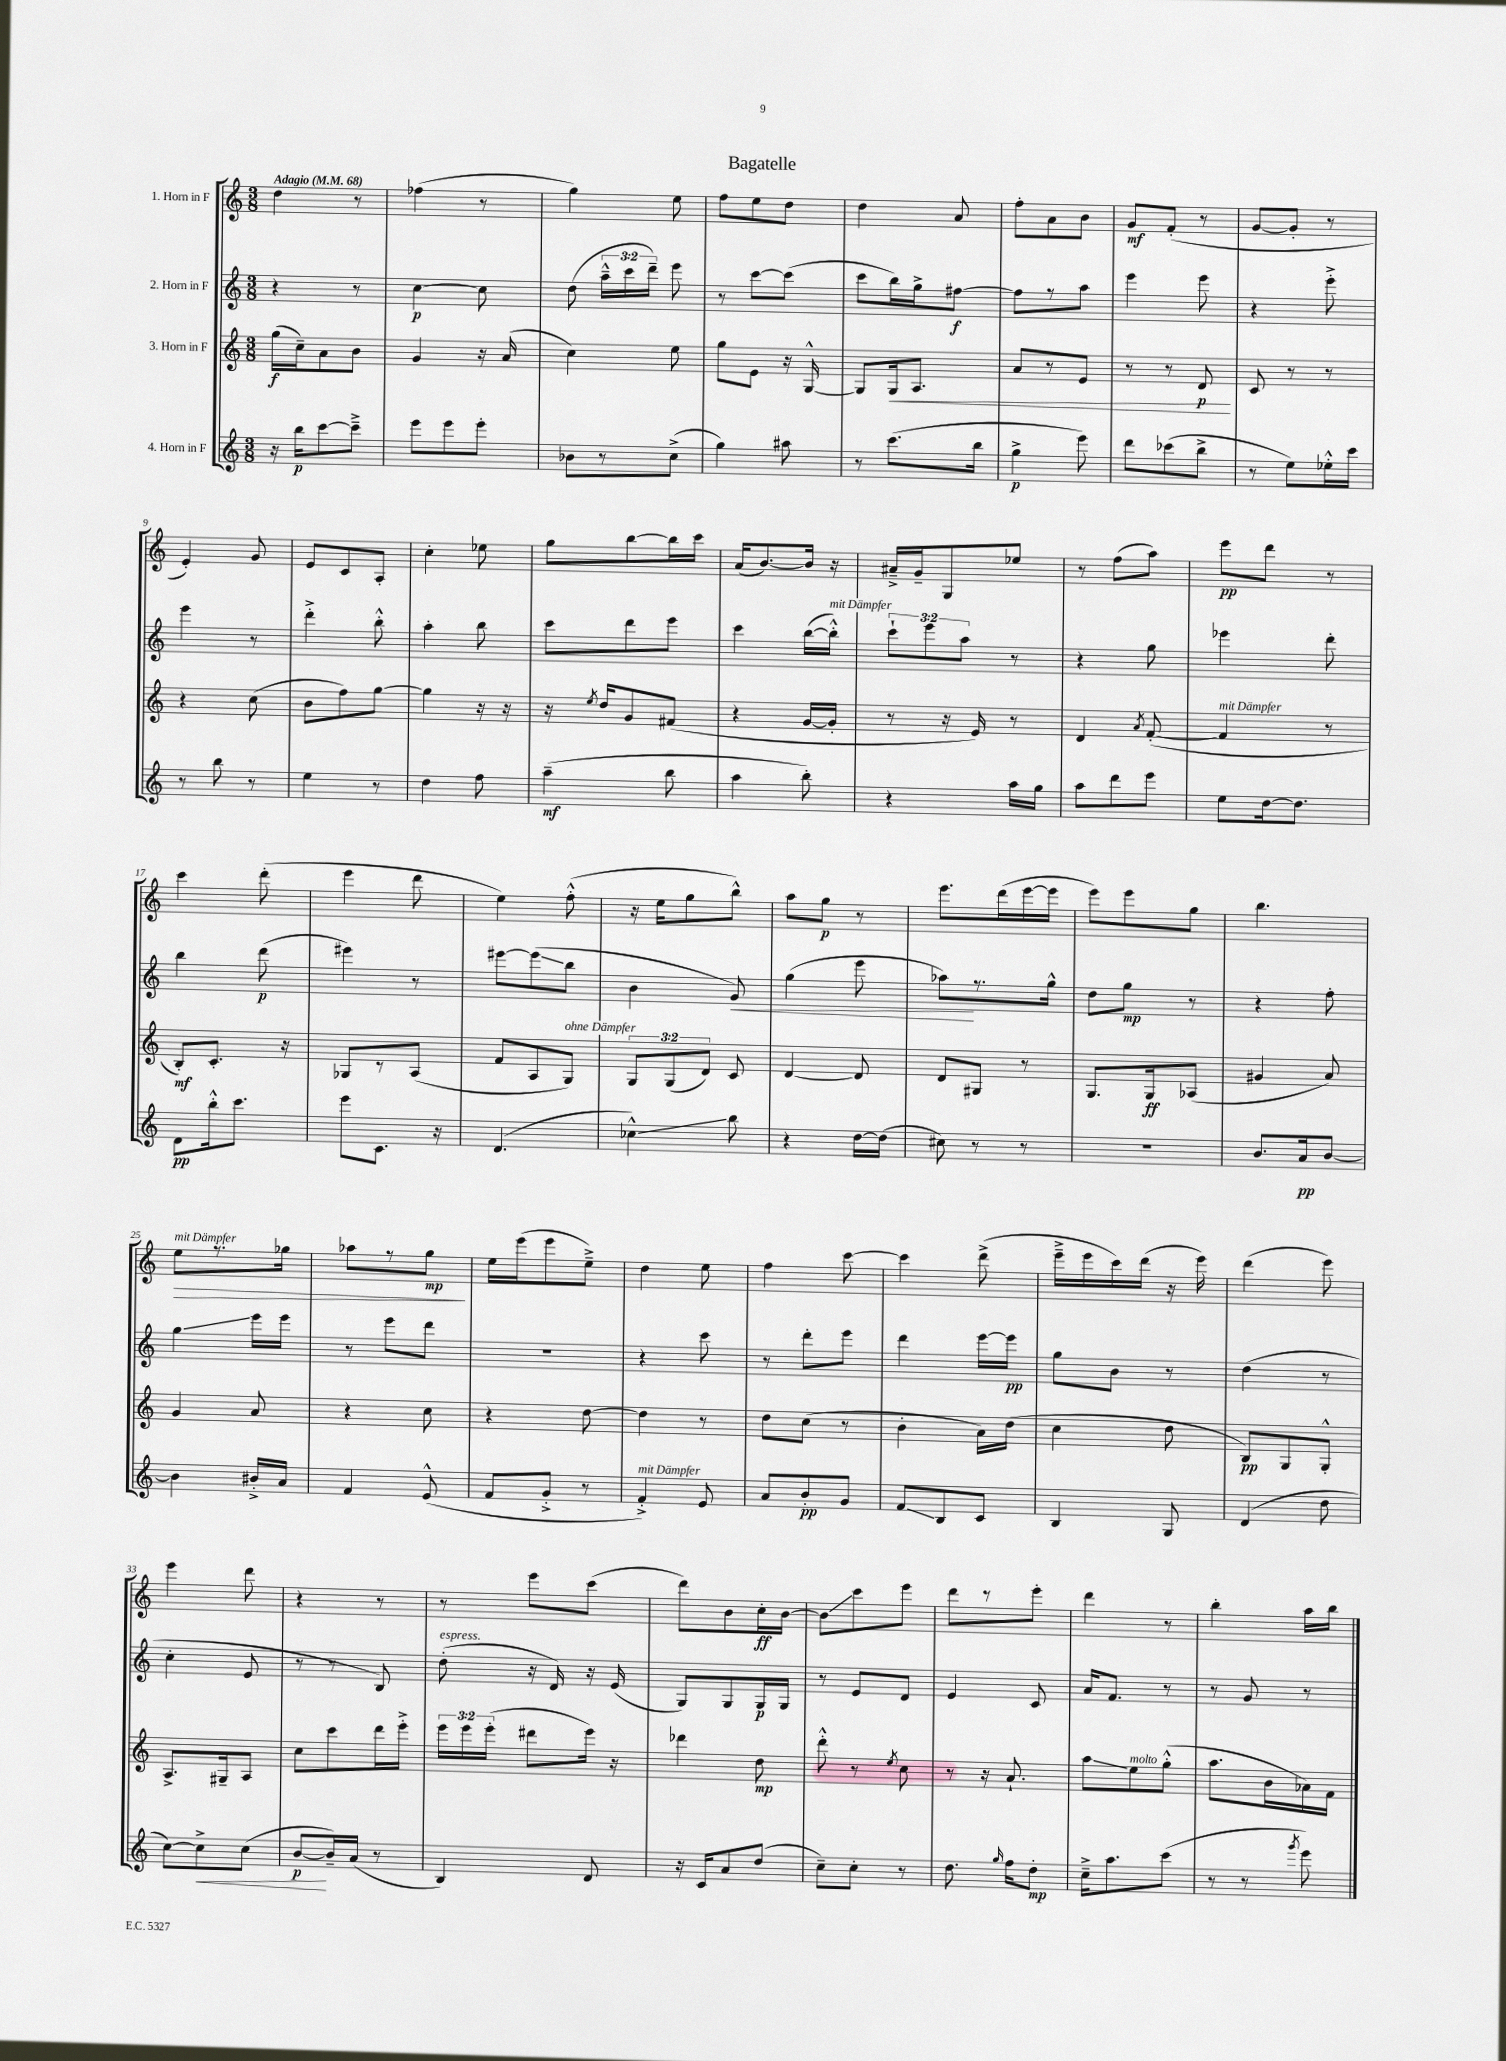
\header { title = "Bagatelle" }
<<
\new StaffGroup <<
\new Staff = "s0" \with { instrumentName = "1. Horn in F" } {
    \clef treble \key c \major \numericTimeSignature \time 3/8 \tempo "Adagio" 4 = 68
    \autoBeamOff d''4 r8 |
    fes''4( r8 |
    g''4) e''8 |
    f''8[ e''8 d''8] |
    d''4 a'8 |
    f''8[-. a'8 b'8] |
    g'8[\mf f'8]-.( r8 |
    g'8[~ g'8]-. r8 |
    e'4-.) g'8 |
    e'8[ c'8 a8]-. |
    c''4-. ees''8 |
    g''8[ b''8~ b''16 c'''16] |
    a'16[( b'8.~) b'16] r16 |
    ais'16[---> g'16-- g8 ees''8] |
    r8 f''8[( a''8]) |
    e'''8[\pp d'''8] r8 |
    c'''4 d'''8-.( |
    e'''4 d'''8 |
    e''4) f''8-.-^( |
    r16 e''16[ g''8 b''8]-^) |
    a''8[ g''8]\p r8 |
    e'''8.[ d'''16( e'''16~ e'''16] |
    e'''8[) e'''8 g''8] |
    b''4. |
    e''8[\>^\markup { \italic "mit Dämpfer" } r8. ges''16] |
    aes''8[ r8 g''8]\mp\! |
    e''16[ e'''16( e'''8 e''8]--->) |
    d''4 e''8 |
    f''4 c'''8~ |
    c'''4 d'''8->( |
    e'''16[---> e'''16 c'''16) d'''16]( r16 e'''16) |
    d'''4( e'''8) |
    e'''4 d'''8 |
    r4 r8 |
    r8 e'''8[ c'''8]( |
    d'''8[) b'8 c''16-.\ff b'16]~ |
    b'8[\glissando c'''8 e'''8] |
    d'''8[ r8 e'''8]-. |
    d'''4 r8 |
    b''4-. a''16[ b''16] \bar "|." |
}
\new Staff = "s1" \with { instrumentName = "2. Horn in F" } {
    \clef treble \key c \major \numericTimeSignature \time 3/8 \override Staff.TupletNumber.text = #tuplet-number::calc-fraction-text
    \autoBeamOff r4 r8 |
    c''4~\p c''8 |
    d''8( \tuplet 3/2 { a''16[---^ c'''16 d'''16]--) } e'''8 |
    r8 c'''8[~ c'''8]( |
    c'''8[ b''16) g''16-> fis''8]~\f |
    fis''8[ r8 a''8] |
    e'''4 e'''8 |
    r4 e'''8-.-> |
    e'''4 r8 |
    d'''4-.-> b''8-.-^ |
    a''4-. b''8 |
    c'''8[ d'''8 e'''8] |
    c'''4 b''16[~( b''16]-.-^^\markup { \italic "mit Dämpfer" }) |
    \tuplet 3/2 { c'''8[-! e'''8 a''8] } r8 |
    r4 g''8 |
    ees'''4 d'''8-. |
    b''4 d'''8\p( |
    eis'''4) r8 |
    eis'''8[~ eis'''8\glissando( b''8] |
    b'4 g'8\<) |
    g''4( e'''8 |
    aes''8[\!) r8. g''16]-^ |
    d''8[ g''8]\mp r8 |
    r4 f''8-. |
    g''4\glissando e'''16[ e'''16] |
    r8 e'''8[ d'''8] |
    R4. |
    r4 c'''8 |
    r8 d'''8[-. e'''8] |
    d'''4 e'''16[~ e'''16]\pp |
    g''8[ b'8] r8 |
    d''4( r8 |
    c''4-. e'8 |
    r8 r8 b8) |
    d''8-.^\markup { \italic "espress." }( r16 d'16) r16 e'16( |
    g8[) g8 g16\p g16] |
    r8 e'8[ d'8] |
    e'4 c'8 |
    a'16[ f'8.] r8 |
    r8 g'8 r8 \bar "|." |
}
\new Staff = "s2" \with { instrumentName = "3. Horn in F" } {
    \clef treble \key c \major \numericTimeSignature \time 3/8 \override Staff.TupletNumber.text = #tuplet-number::calc-fraction-text
    \autoBeamOff g''16[\f( c''16--) a'8 b'8] |
    g'4 r16 a'16( |
    c''4) e''8 |
    g''8[ e'8] r16 g16~-^ |
    g8[ g16\< a8.] |
    a'8[ r8 e'8] |
    r8 r8 d'8\p\! |
    c'8 r8 r8 |
    r4 c''8( |
    b'8[ f''8) g''8]~ |
    g''4 r16 r16 |
    r16 \acciaccatura { e''8 } d''16[ g'8 fis'8]( |
    r4 g'16[~ g'16]-. |
    r8 r16 e'16) r8 |
    d'4 \acciaccatura { a'8 } f'8~-.( |
    f'4^\markup { \italic "mit Dämpfer" } r8 |
    b8[-.\mf) c'8.]-. r16 |
    ges8[ r8 a8]( |
    f'8[ a8 g8]^\markup { \italic "ohne Dämpfer" }) |
    \tuplet 3/2 { g8[ g8( d'8]) } c'8 |
    d'4~ d'8 |
    d'8[ gis8] r8 |
    g8.[ g16\ff aes8]( |
    gis'4 a'8) |
    g'4 a'8 |
    r4 c''8 |
    r4 d''8~ |
    d''4 r8 |
    d''8[ c''8]( r8 |
    b'4-. a'16[) d''16]( |
    c''4 d''8 |
    b8[\pp) g8 g8]-.-^ |
    a8.[-> gis16-- a8] |
    c''8[ c'''8 d'''16 e'''16]-.-> |
    \tuplet 3/2 { e'''16[ e'''16 e'''16]-.( } dis'''8[ e'''16]) r16 |
    des'''4 d''8\mp |
    d'''8-.-^ r8 \acciaccatura { e''8 } c''8 |
    r8 r16 a'8.-! |
    a''8[\glissando e''8^\markup { \italic "molto" } g''8]-.-^( |
    a''8.[ b'16 aes'16) f'16] \bar "|." |
}
\new Staff = "s3" \with { instrumentName = "4. Horn in F" } {
    \clef treble \key c \major \numericTimeSignature \time 3/8
    \autoBeamOff r16 b''16[\p c'''8~ c'''8]---> |
    e'''8[ e'''8 e'''8]-. |
    bes'8[ r8 c''8]->( |
    g''4) ais''8 |
    r8 c'''8.[( b''16] |
    g''4->\p e'''8) |
    d'''8[ ces'''8( b''8]-> |
    r8 e''8[) ees''16-.-^ c'''16] |
    r8 b''8 r8 |
    e''4 r8 |
    d''4 f''8 |
    a''4--\mf( b''8 |
    a''4 b''8-.) |
    r4 a''16[ g''16] |
    a''8[ d'''8 e'''8] |
    e''8[ d''16~ d''8.] |
    d'8[\pp b''16-.-^ c'''8.] |
    e'''8[ c'8.] r16 |
    d'4.( |
    ces''4-^\glissando) b''8 |
    r4 d''16[~ d''16]( |
    cis''8) r8 r8 |
    R4. |
    b'8.[ a'16\pp b'8]~ |
    b'4 bis'16[-.-> a'16] |
    f'4 e'8-^( |
    f'8[ g'8]-.-> r8 |
    f'4-.->^\markup { \italic "mit Dämpfer" }) e'8 |
    a'8[ b'8-.\pp g'8] |
    f'8[\glissando b8 c'8] |
    b4 g8 |
    d'4( d''8 |
    c''8[~) c''8->\< c''8]( |
    b'8[~\p\! b'16--) a'16]( r8 |
    b4) d'8 |
    r16 c'16[ a'8 d''8]( |
    c''8[--) c''8]-. r8 |
    d''8. \grace { g''16 } f''16[ d''8]-.\mp |
    c''16[---> a''8. c'''8]( |
    r8 r8 \acciaccatura { g'''8 } e'''8) \bar "|." |
}
>>
>>
